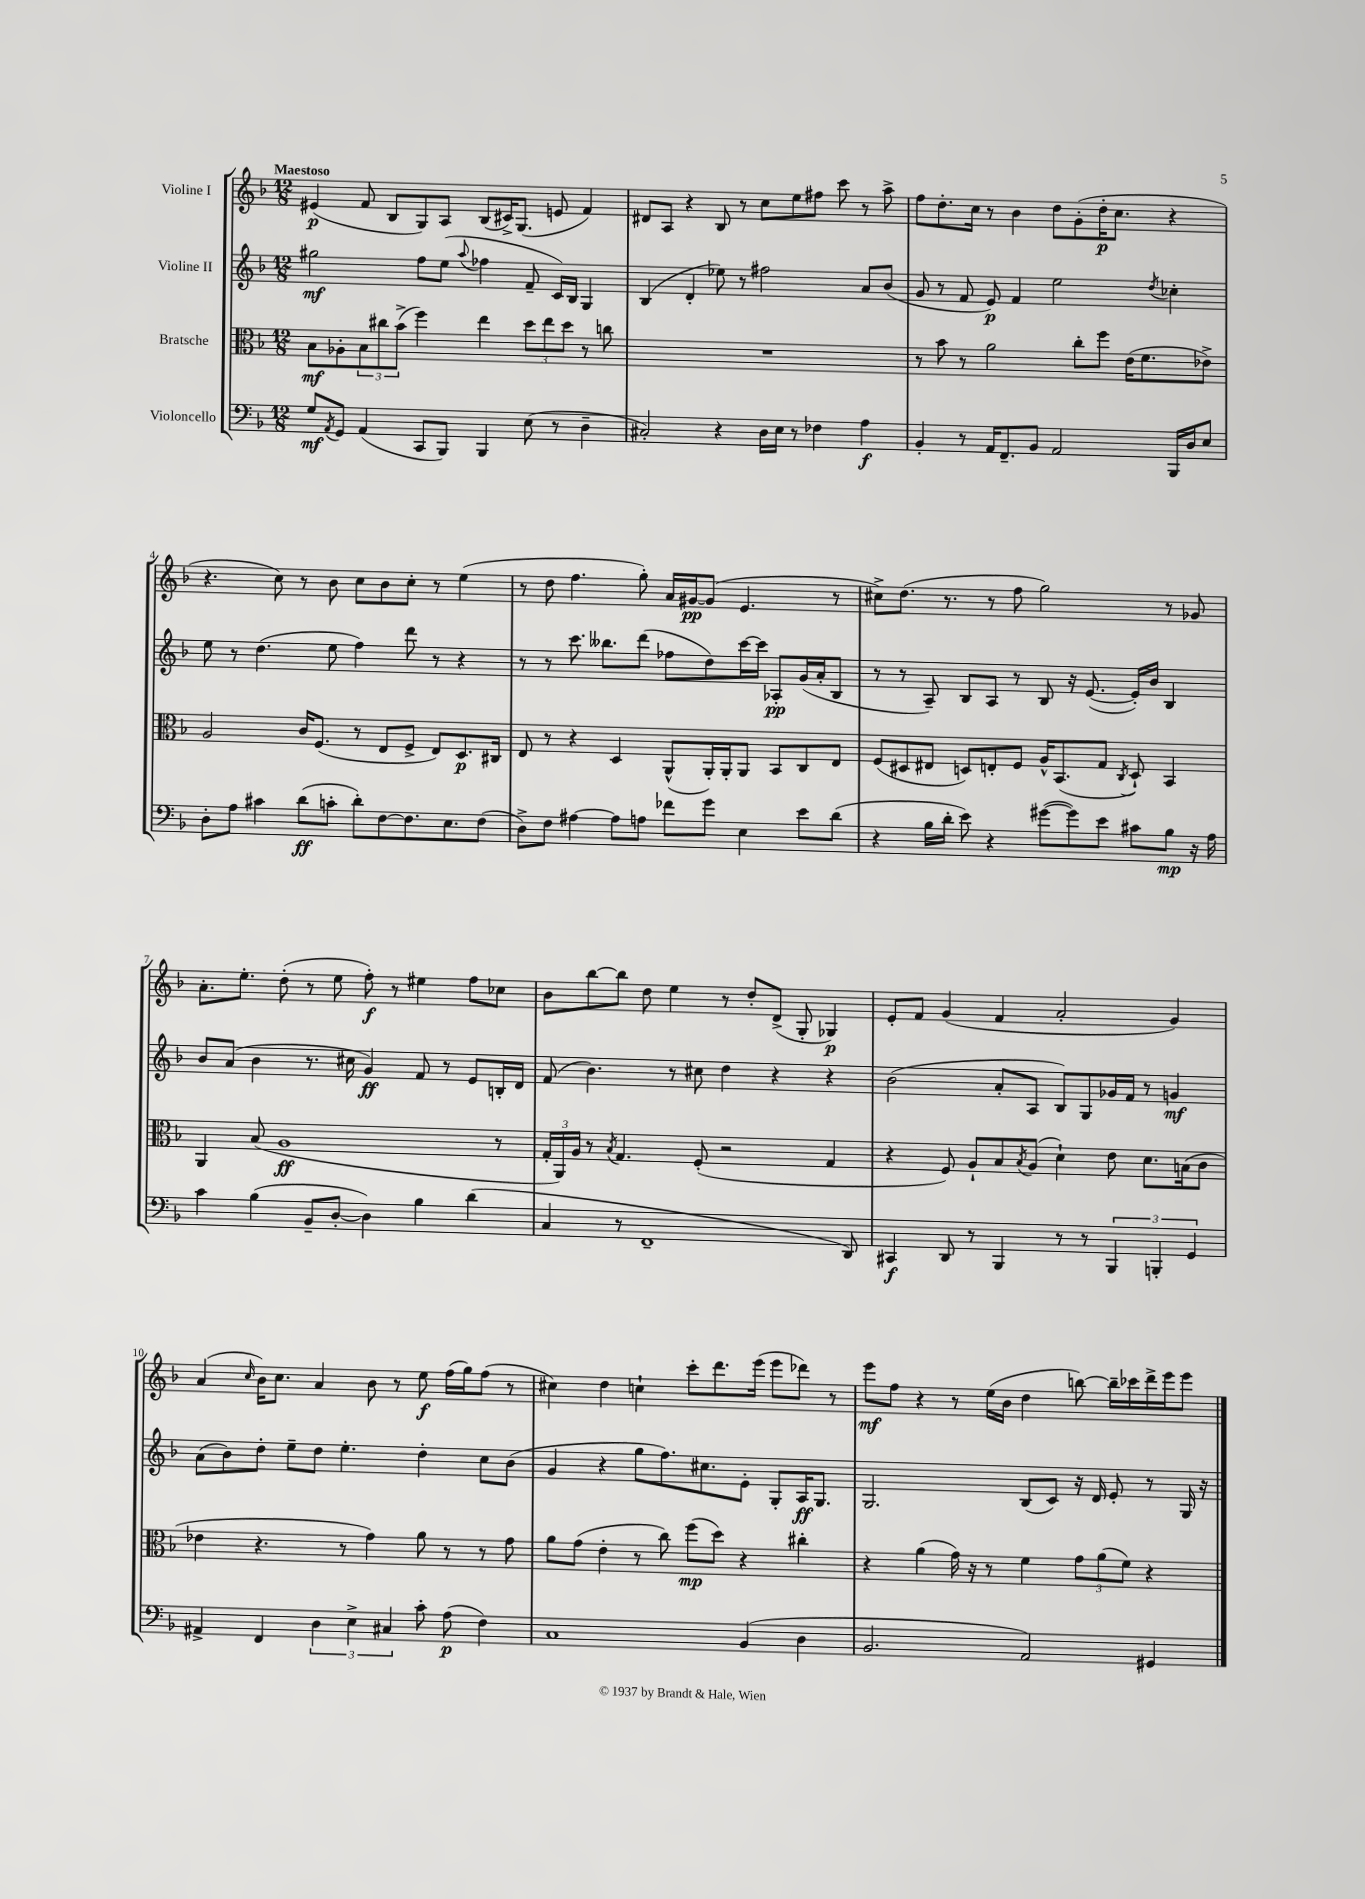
<<
\new StaffGroup <<
\new Staff = "s0" \with { instrumentName = "Violine I" } {
    \clef treble \key f \major \numericTimeSignature \time 12/8 \tempo "Maestoso"
    eis'4\p( f'8 bes8 g8) a8 bes8( cis'16->) g8.( e'8 f'4) |
    dis'8 a8 r4 bes8 r8 c''8 e''8 fis''8 c'''8 r8 a''8-> |
    f''8 d''8.-. c''16 r8 bes'4 d''8 g'8-.( d''16-.\p c''8. r4 |
    r4. c''8) r8 bes'8 c''8 bes'8 c''8-. r8 e''4( |
    r8 d''8 f''4. g''8-.) a'16 gis'16~\pp gis'8( e'4. r8 |
    cis''8->) d''8.( r8. r8 f''8 g''2) r8 ges'8 |
    a'8.-. e''8.-. d''8-.( r8 e''8 f''8-.\f) r8 eis''4 f''8 ces''8 |
    bes'8 bes''8~ bes''8 d''8 e''4 r8 d''8-. d'8->( g8-. ges4\p) |
    e'8-. f'8 g'4( f'4 a'2-. g'4) |
    a'4( \grace { c''16 } bes'16) c''8. a'4 bes'8 r8 e''8\f f''16( g''16) f''8( r8 |
    cis''4) d''4 c''4-! c'''8-. d'''8. e'''16( e'''8 des'''8) r8 |
    e'''8\mf f''8 r4 r8 e''16( bes'16 d''4 b''8~) b''16-- ces'''16 d'''16-> e'''16 e'''8 \bar "|." |
}
\new Staff = "s1" \with { instrumentName = "Violine II" } {
    \clef treble \key f \major \numericTimeSignature \time 12/8
    gis''2\mf f''8 e''8( \appoggiatura { a''8 } fes''4 f'8-- c'16) bes16 g4 |
    bes4( d'4-. ees''8) r8 fis''2 a'8 bes'8( |
    g'8 r8 f'8 e'8\p) f'4 e''2 \acciaccatura { d''8 } ces''4-. |
    e''8 r8 d''4.( e''8 f''4) d'''8 r8 r4 |
    r8 r8 c'''8. beses''8. d'''8( fes''8 d''8) c'''16~ c'''16 aes8-.\pp g'16( a'16-. bes8 |
    r8 r8 a8--) bes8 a8 r8 bes8 r16 e'8.~( e'16-.) bes'16 bes4 |
    bes'8 a'8( bes'4 r8. cis''16 g'4\ff) f'8 r8 e'8 b16-. d'16 |
    f'8( bes'4.) r8 cis''8 d''4 r4 r4 |
    bes'2( a'8-. a8 bes8) g8 ges'16 f'16 r8 g'4\mf |
    a'8( bes'8) d''8-. e''8-- d''8 e''4.-. d''4-. c''8 bes'8( |
    g'4 r4 g''8 f''8.) cis''8. e'8-. g8-. a16\ff g8. |
    g2. bes8( c'8) r16 d'16 e'8-. r8 g16 r16 \bar "|." |
}
\new Staff = "s2" \with { instrumentName = "Bratsche" } {
    \clef alto \key f \major \numericTimeSignature \time 12/8
    bes8\mf aes8-. \tuplet 3/2 { bes8 cis''8 bes'8->( } f''4) e''4 \tuplet 3/2 { d''8 e''8 d''8 } r8 c''8 |
    R1. |
    r8 bes'8 r8 a'2 c''8-. f''8 e'16( f'8. ees'8->) |
    a2 c'16 f8.( r8 e8 f8-> e8) d8.\p cis16 |
    e8 r8 r4 d4 a,8-^( a,16-.) a,16-. a,8 bes,8 c8 e8 |
    f8( dis8 eis8 d8) e8-. f8 a16-^ bes,8.( g8 \acciaccatura { c8 } d8-!) bes,4 |
    a,4 bes8( a1\ff r8 |
    \tuplet 3/2 { g16-. a,16) a16 } r8 \acciaccatura { bes8 } g4. f8-.( r2 g4 |
    r4 f8) a8-! bes8 \acciaccatura { bes8 } a8( d'4-!) e'8 d'8. b16( c'8 |
    ees'4 r4. r8 g'4) a'8 r8 r8 g'8 |
    a'8 g'8( e'4-. r8 c''8) f''8\mp( d''8) r4 cis''4-. |
    r4 a'4( g'16) r16 r8 f'4 \tuplet 3/2 { g'8 a'8( f'8) } r4 \bar "|." |
}
\new Staff = "s3" \with { instrumentName = "Violoncello" } {
    \clef bass \key f \major \numericTimeSignature \time 12/8
    g8\mf \acciaccatura { a,8 } g,8 a,4( c,8 bes,,8) bes,,4 e8( r8 d4-- |
    cis2-.) r4 d16 e16 r8 fes4 a4\f |
    bes,4-. r8 a,16 f,8.-- bes,8 a,2 bes,,16 d16 e8 |
    d8-. a8 cis'4 d'8\ff( c'8-. d'8-.) f8~ f8. e8. f8( |
    d8->) f8 ais4~ ais8 a8 fes'8 g'8 e4 e'8 d'8( |
    r4 bes16 d'16-. e'8) r4 gis'8~( gis'8) e'8 cis'8 bes8\mp r16 a16 |
    c'4 bes4( bes,8-- d8~-. d4) bes4 d'4( |
    c4 r8 f,1-- d,8) |
    cis,4\f d,8 r8 bes,,4 r8 r8 \tuplet 3/2 { bes,,4 b,,4-. g,4 } |
    ais,4-> f,4 \tuplet 3/2 { d4 e4-> cis4 } c'8-. a8\p( f4) |
    c1 bes,4( d4 |
    bes,2. a,2) gis,4 \bar "|." |
}
>>
>>
